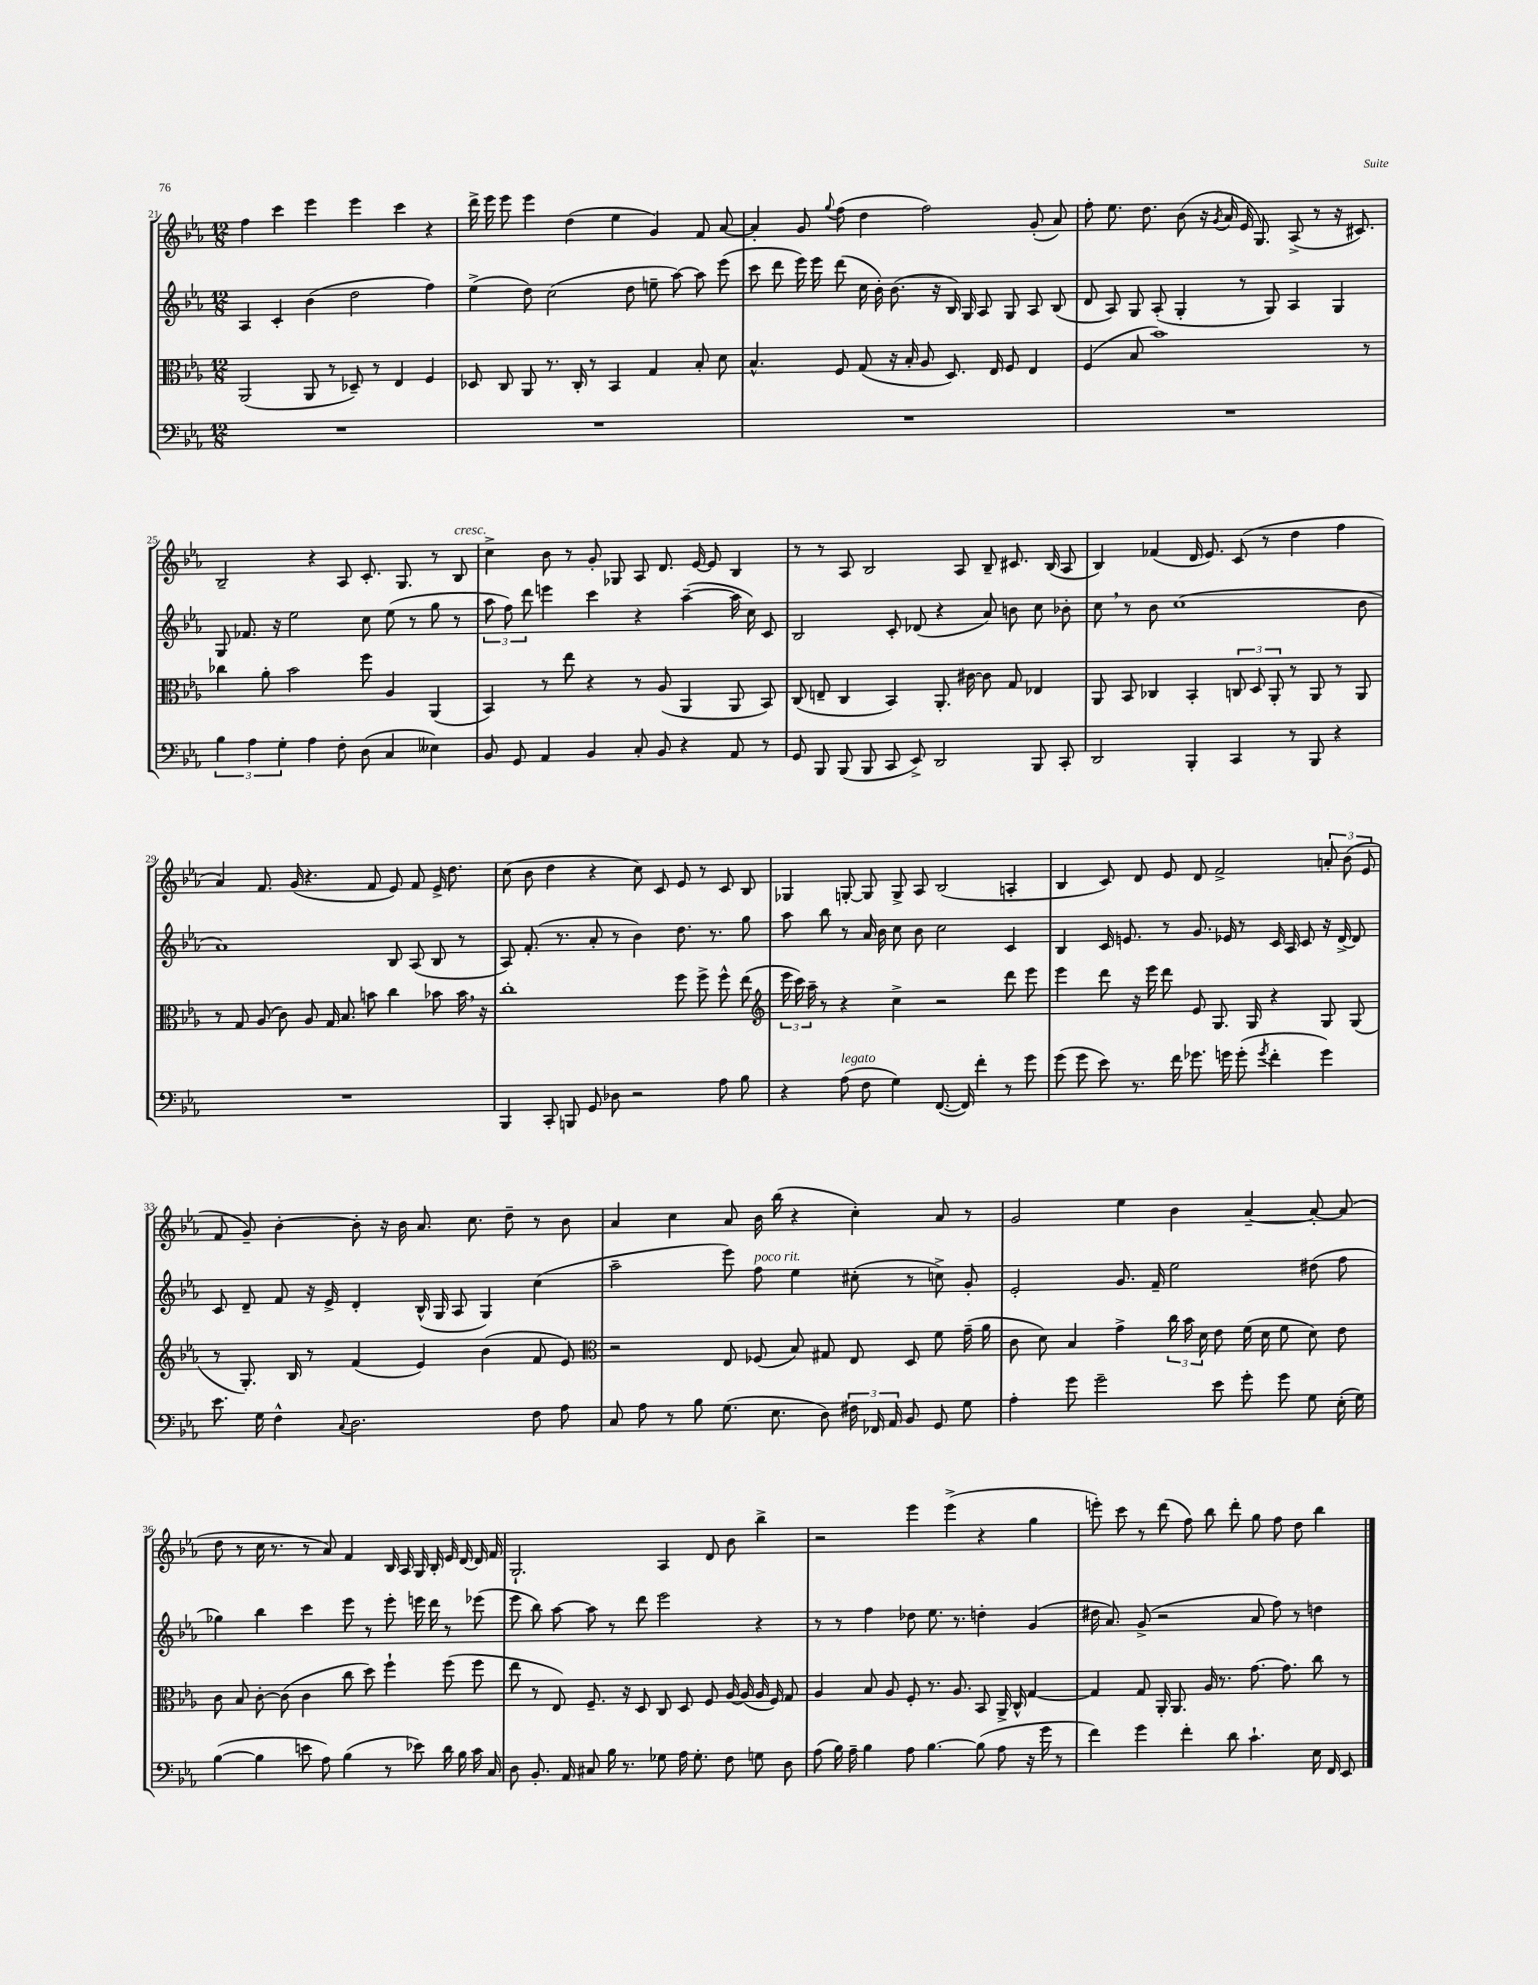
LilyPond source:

<<
\new StaffGroup <<
\new Staff = "s0" {
    \clef treble \key ees \major \numericTimeSignature \time 12/8
    \autoBeamOff f''4 c'''4 ees'''4 ees'''4 c'''4 r4 |
    d'''16-> ees'''16 ees'''8 ees'''4 d''4( ees''4 g'4) f'8 aes'8~ |
    aes'4-. g'8 \appoggiatura { g''8 } f''8( d''4 f''2) g'8-.( aes'8) |
    f''8-. ees''8. d''8. bes'8( r16 \acciaccatura { g'8 } aes'16 ees'16 g8.) aes8->( r8 r16 cis'8.) |
    bes2-- r4 aes8 c'8.-. g8. r8 bes8^\markup { \italic "cresc." } |
    c''4-> bes'8 r8 g'8-. ges8 aes8 d'8. ees'16~ ees'8 bes4 |
    r8 r8 aes8 bes2 aes8 bes8-- cis'8. bes16( aes8 |
    bes4) fes'4( d'16 ees'8.) c'8( r8 d''4 f''4 |
    aes'4) f'8. g'16( r4. f'8 ees'8) f'8 ees'16-> d''8. |
    c''8( bes'8 d''4 r4 c''8) c'8 ees'8 r8 c'8 bes8 |
    ges4 g8~-. g8 g8-> aes8 bes2( a4-. |
    bes4 c'8) d'8 ees'8 d'8 f'2-> \tuplet 3/2 { a'8-. bes'8( ees'8 } |
    f'8 g'8--) bes'4~-. bes'8-. r16 bes'16 aes'8. c''8. d''8-- r8 bes'8 |
    aes'4 c''4 aes'8 bes'16 bes''16( r4 c''4-.) aes'8 r8 |
    g'2 ees''4 bes'4 aes'4~-- aes'8~-. aes'8( |
    d''8 r8 c''16 r8. r8 aes'8) f'4 bes16 aes16 g16 bes16-. ees'16 d'16~ d'16 f'16 |
    g2.-! aes4 d'8 bes'8 bes''4-> |
    r2 ees'''4 ees'''4->( r4 g''4 |
    e'''8-.) c'''8 r8 d'''8( f''8) bes''8 d'''8-. g''8 f''8 d''8 bes''4 \bar "|." |
}
\new Staff = "s1" {
    \clef treble \key ees \major \numericTimeSignature \time 12/8
    \autoBeamOff aes4 c'4-. bes'4( d''2 f''4) |
    ees''4->( d''8) c''2( d''8 e''8-- aes''8~) aes''8 ees'''8( |
    c'''8 d'''8 ees'''16) ees'''16 d'''8( c''16 bes'16-.) bes'8.( r16 bes16) g16 aes8 g8 aes8 bes8( |
    d'8 aes8) g8 aes8-.( g4-. r8 g8) aes4 g4 |
    g8 fes'8. r16 ees''2 c''8 ees''8( r8 g''8 r8 |
    \tuplet 3/2 { aes''8 f''8) d'''8 } e'''4 c'''4 r4 aes''4~--( aes''16 c''16) c'8 |
    bes2 c'8-. des'8( r4 aes'8) b'8 c''8 bes'8-. |
    c''8 \breathe r8 bes'8 c''1( bes'8 |
    aes'1) bes8 aes8( bes8 r8 |
    aes8) f'8.-.( r8. aes'8-. r8 bes'4) d''8. r8. g''8 |
    aes''8 bes''8 r8 aes'16 bes'16 c''8 bes'8 c''2 c'4 |
    bes4 c'16 e'8. r8 g'8. ees'16 r8 c'16 aes16 c'8 r16 d'16~-> d'8 |
    c'8 d'8-- f'8 r16 ees'16-> d'4-. bes16-^( g16 aes8 g4) c''4( |
    aes''2-- ees'''8) f''8^\markup { \italic "poco rit." } ees''4 cis''8-.( r8 c''8->) g'8-. |
    ees'2-. g'8. f'16-- ees''2 dis''8( f''8 |
    ges''4) bes''4 c'''4 ees'''8 r8 ees'''8-. e'''16 d'''16 r8 ees'''8( |
    ees'''8 bes''8) aes''8~ aes''8 r8 d'''8 ees'''2 r4 |
    r8 r8 f''4 des''8 ees''8. r8. d''4-. g'4( |
    dis''16 aes'8.) g'8->( r2 aes'8 f''8) r8 d''4 \bar "|." |
}
\new Staff = "s2" {
    \clef alto \key ees \major \numericTimeSignature \time 12/8
    \autoBeamOff aes,2( aes,8 r8 des8--) r8 ees4 f4 |
    des8 c8 aes,8 r8. c16-. r8 bes,4 g4 bes8-. d'8 |
    bes4.-^ f8 g8( r16 bes16-. aes8 d8.) ees16 f8 ees4 |
    f4( bes8 bes'1) r8 |
    ces''4 aes'8-. bes'2 f''8 aes4 aes,4( |
    bes,4) r8 ees''8 r4 r8 aes8( aes,4 aes,8 bes,8) |
    c8( e8-- c4 bes,4) aes,8.-. cis'16~ cis'8 g8 ees4 |
    aes,8 bes,8 ces4 bes,4-. \tuplet 3/2 { c8 d8 aes,8-. } r8 aes,8 r8 aes,8 |
    r8 g8 aes8( c'8) aes8 g16 bes8. b'8 c''4 bes'8 bes'16 \breathe r16 |
    c''1-. f''8 f''8-> f''8-^ ees''8( |
    \clef treble \tuplet 3/2 { ees'''16 c'''16) aes''16-- } r8 r4 c''4-> r2 d'''8 ees'''8 |
    ees'''4 d'''8 r16 ees'''16 d'''8 ees'8 g8. g16 r4 g8 g8( |
    r8 g8.-.) bes16 r8 f'4( ees'4) bes'4( f'8 ees'8) |
    \clef alto r2 ees8 fes8( bes8) gis8 ees8 d8 f'8 g'16--( aes'16 |
    c'8 d'8) bes4 g'4-> \tuplet 3/2 { c''16 bes'16 d'16 } ees'8 f'16( d'16 f'8 d'8) ees'8 |
    c'8 bes8 c'8~-. c'8( c'4 c''8 d''8) f''4-! f''8( f''8 |
    ees''8 r8 ees8) f8.-- r16 d8 c8 d8 f8 aes16~ aes16( aes16 f16) g8 |
    aes4 bes8 aes8 f8-. r8. aes8. bes,8 aes,16-> c16-^ g4~ |
    g4 g8 aes,16-. aes,8. aes16 r8. g'8.~ g'8. c''8 r8 \bar "|." |
}
\new Staff = "s3" {
    \clef bass \key ees \major \numericTimeSignature \time 12/8
    \autoBeamOff R1. |
    R1. |
    R1. |
    R1. |
    \tuplet 3/2 { bes4 aes4 g4-. } aes4 f8-. d8( c4 eeses4) |
    bes,8 g,8 aes,4 bes,4 c8-. bes,8 r4 aes,8 r8 |
    g,8 bes,,8 bes,,8( bes,,8 c,8 ees,8->) d,2 bes,,8 c,8-. |
    d,2 bes,,4-. c,4 r8 bes,,8 r4 |
    R1. |
    bes,,4 c,8-. b,,8 g,8 des8 r2 aes8 bes8 |
    r4 aes8^\markup { \italic "legato" }( f8 g4) f,8.~( f,16) f'4-. r8 g'8 |
    g'8( g'8 ees'8) r8. f'16 ges'8. g'16 g'8-.( \acciaccatura { g'8 } f'4-. g'4) |
    ees'8. g16 f4-^ \appoggiatura { c8 } d2. f8 aes8 |
    c8 aes8 r8 bes8 g8.( ees8. d8) \tuplet 3/2 { fis16 fes,16 aes,16 } bes,8 g,8 g8 |
    aes4-. g'8 g'2-- ees'8 g'8-. g'8 g8 ees16-.( g16) |
    bes4~( bes4 e'8 aes8) bes4( r8 ees'8) d'16 bes16 c'16 c16 |
    d8 bes,8.-. aes,16 cis8 bes16 r8. ges8 aes16 ges8.-. f8 g8 d8 |
    aes8( bes16) aes16-- bes4 aes8 bes4.~ bes8( aes8 r16 g'16 r8 |
    f'4) g'4 f'4-. d'8 c'4.-! ees16 f,16 ees,8 \bar "|." |
}
>>
>>
\layout { \context { \Score currentBarNumber = #21 } }
